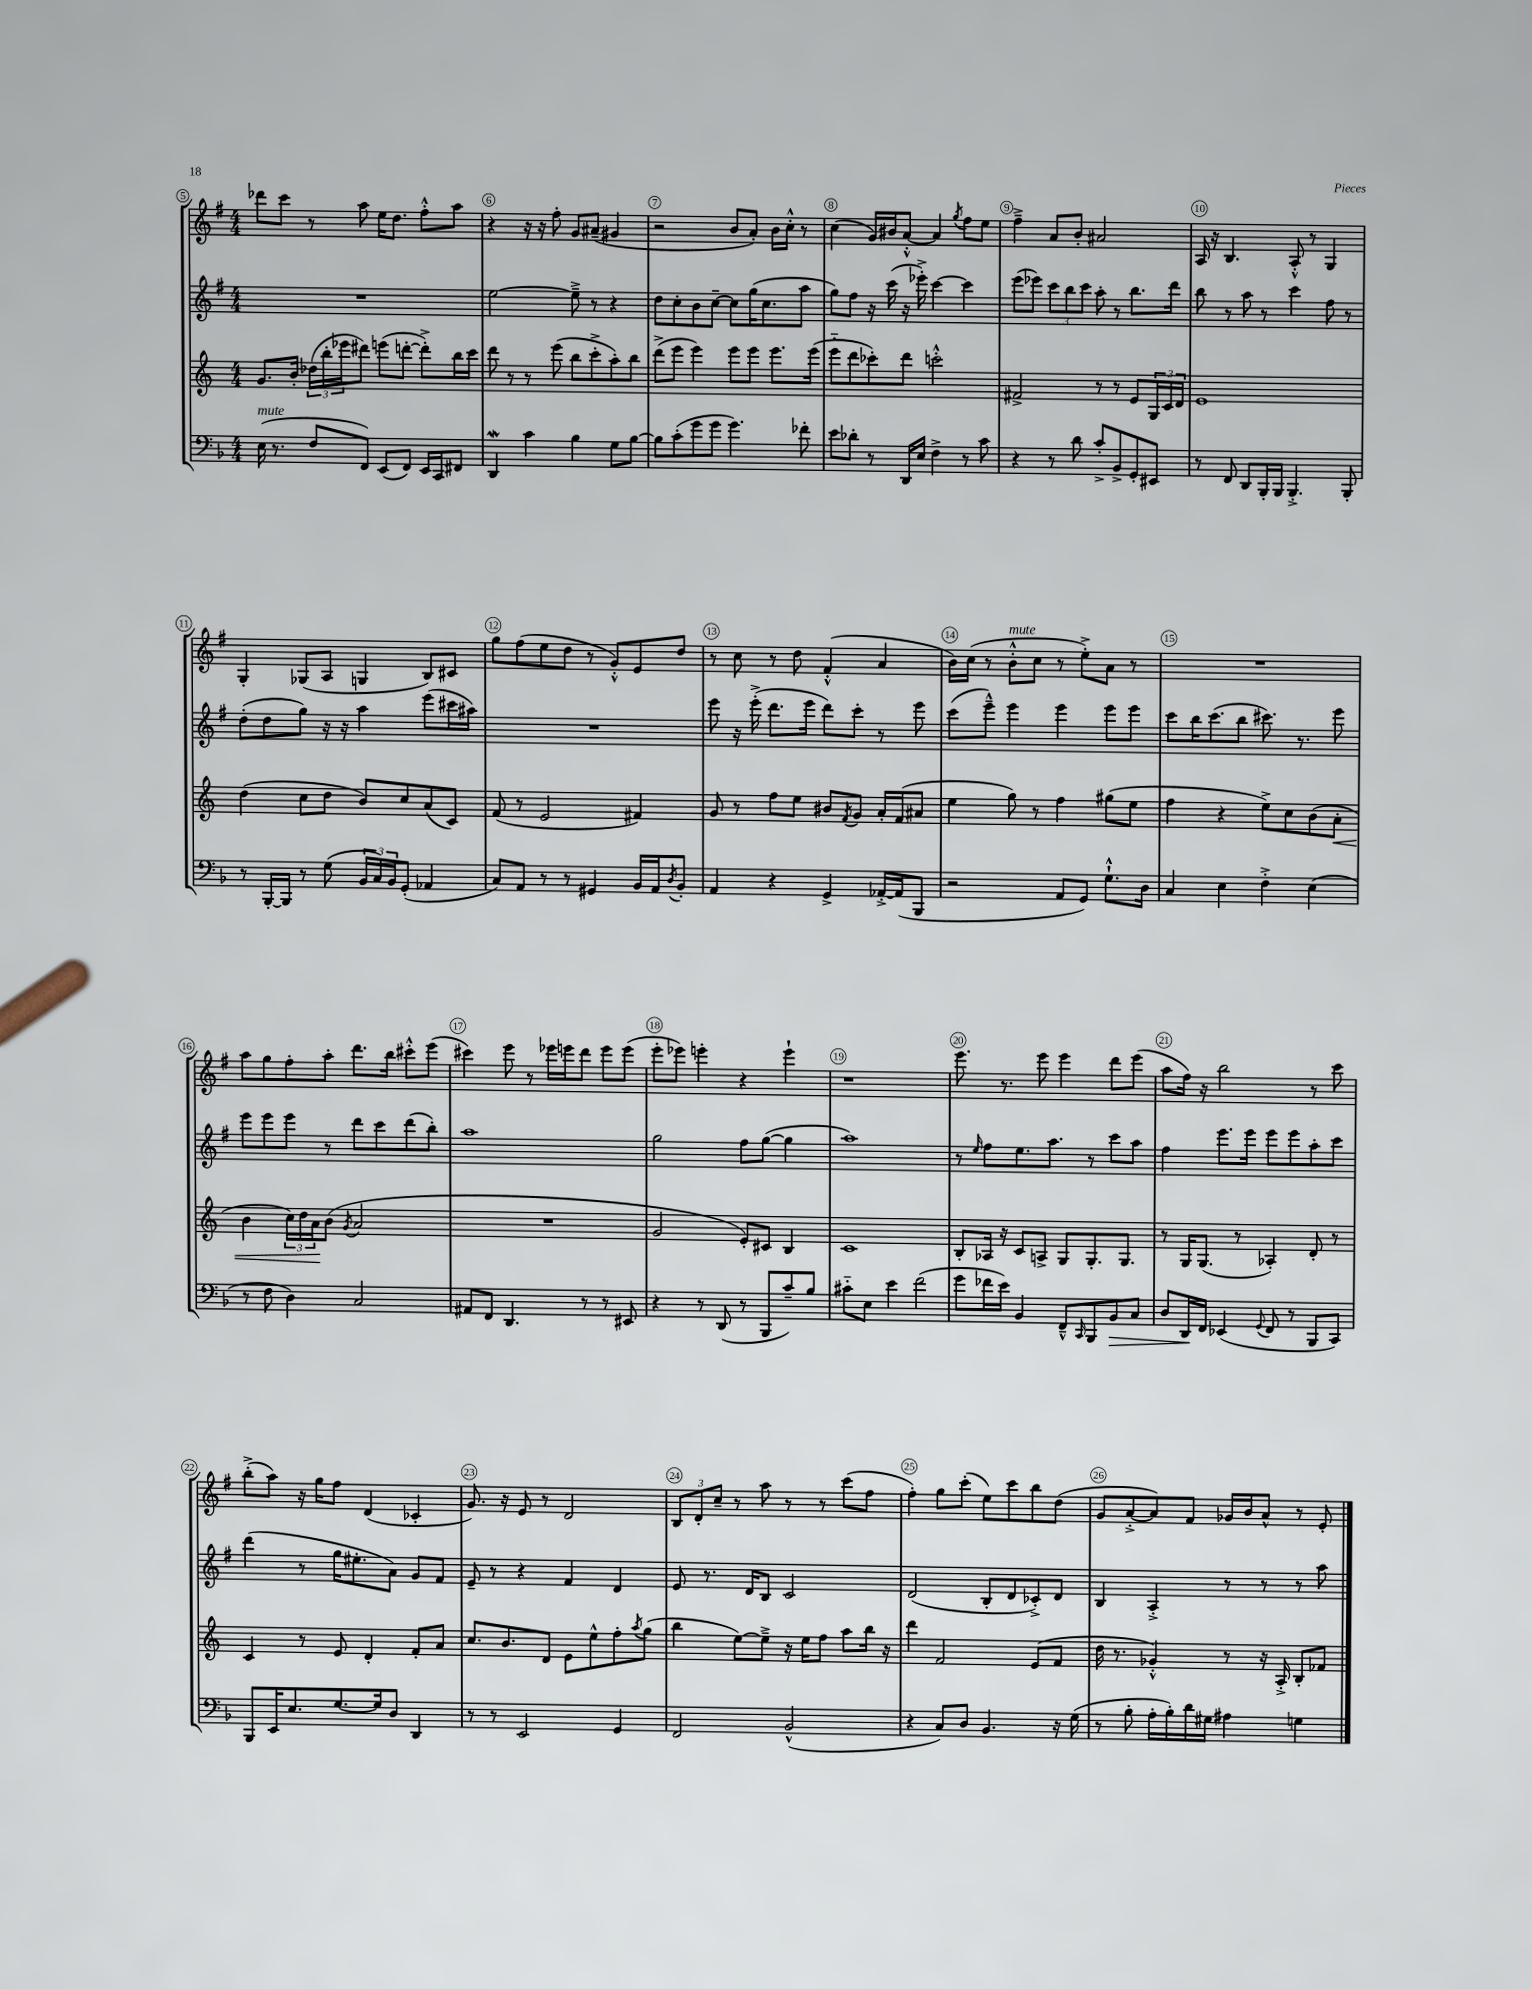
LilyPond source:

<<
\new StaffGroup <<
\new Staff = "s0" {
    \clef treble \key g \major \numericTimeSignature \time 4/4
    des'''8 c'''8 r8 a''8 e''16 d''8. fis''8-.-^ a''8 |
    r4 r16 r16 fis''8-. g'8 ais'8--( gis'4 |
    r2 b'8 a'8-.) b'16 c''16-.-^ r8 |
    c''4( g'16) bis'16 a'8~-.-^ a'4 \acciaccatura { g''8 } fis''8 e''8 |
    fis''4---> a'8 b'8-. ais'2 |
    a16 r16 b4. a8-.-^ r8 g4 |
    g4-. ges8( a8 g4 b8) cis'8 |
    g''8 fis''8( e''8 d''8 r8 g'8-.-^) e'8 d''8 |
    r8 c''8 r8 d''8 fis'4-.-^( a'4 |
    b'16) c''16( r8 b'8-.-^^\markup { \italic "mute" } c''8 r8 e''8-.->) a'8 r8 |
    R1 |
    a''8 g''8 fis''8-. a''8-. d'''8. b''16 cis'''8-.-^ e'''8( |
    cis'''4) e'''8 r8 ees'''16 e'''16 d'''8 e'''8 e'''8( |
    e'''8-. ees'''8) e'''4-. r4 e'''4-! |
    r1 |
    e'''8. r8. e'''8 e'''4 d'''8 e'''8( |
    a''8 fis''16) r16 b''2 r8 c'''8 |
    b''8-.->( a''8) r16 g''16 fis''8 d'4( ces'4-. |
    g'8.) r16 e'8 r8 d'2 |
    \tuplet 3/2 { b8 d'8-. c''8-- } r8 a''8 r8 r8 c'''8( fis''8 |
    fis''4-.) g''8 c'''8-.( e''8) c'''8 b''8 d''8( |
    g'8 a'8~-.-> a'8) fis'8 ges'16 b'16 a'8-^ r8 e'8-. \bar "|." |
}
\new Staff = "s1" {
    \clef treble \key g \major \numericTimeSignature \time 4/4
    R1 |
    e''2~ e''8---> r8 r4 |
    d''8 c''8-. b'8 c''8~-- c''8 g''16( c''8. a''8 |
    g''8) fis''8 r16 c'''16( r16 ees'''16-.->) c'''4~ c'''4 |
    e'''8( ees'''8) \tuplet 3/2 { c'''8 b''8 c'''8 } a''8-. r8 b''8. d'''16 |
    b''8 r8 a''8 r8 c'''4 fis''8 r8 |
    d''8-.( d''8 g''8) r16 r16 a''4 e'''8( cis'''16 ais''16) |
    R1 |
    e'''8 r16 e'''16-.->( d'''8. e'''16 d'''8) c'''8-. r8 e'''8 |
    c'''8( e'''8---^) e'''4 e'''4 e'''8 e'''8 |
    c'''8 b''16 c'''8.( b''8 cis'''8.) r8. e'''8 |
    e'''8 e'''8 e'''8 r8 d'''8 c'''8 d'''8( b''8-.) |
    a''1 |
    g''2 fis''8 g''8~( g''4 |
    a''1) |
    r8 \grace { e''16 } fis''8 e''8. a''8. r8 c'''8 a''8 |
    fis''4 e'''8. e'''16 e'''8 e'''8 a''8-. c'''8 |
    d'''4( r8 g''16 eis''8.-. a'8) g'8 fis'8 |
    e'8-- r8 r4 fis'4 d'4 |
    e'8 r8. d'16 b8 c'2 |
    d'2( b8-. d'8 ces'8-.->) d'8 |
    b4 a4-.-> r8 r8 r8 a''8 \bar "|." |
}
\new Staff = "s2" {
    \clef treble \key c \major \numericTimeSignature \time 4/4
    g'8. b'16-. \tuplet 3/2 { des''16( b''16-. ees'''16 } dis'''8) e'''8( d'''8~-. d'''8-.->) b''16 c'''16 |
    d'''8 r8 r8 e'''8( b''8 c'''8-.-> a''8-.) b''8 |
    d'''8->( e'''8 e'''4) e'''8 e'''8 e'''8. e'''16( |
    e'''8-_ d'''8 ces'''8-.) d'''8 c'''2-.-^ |
    fis'2-> r8 r8 e'8 \tuplet 3/2 { g16 c'16 d'16 } |
    e'1 |
    d''4( c''8 d''8 b'8) c''8 a'8( c'8) |
    f'8( r8 e'2 fis'4) |
    g'8 r8 f''8 e''8 bis'8 \acciaccatura { f'8 } g'8 a'16-. f'16( ais'8 |
    e''4 g''8) r8 f''4 gis''8( e''8 |
    f''4 r4 e''8->) c''8 b'8( a'8-.\< |
    b'4 \tuplet 3/2 { c''16) d''16 a'16\! } b'8( \acciaccatura { g'8 } a'2 |
    R1 |
    g'2 e'8-.) cis'8 b4 |
    c'1 |
    b8-. aes16 r16 c'8 a8-> g8 g8.-. g8. |
    r8 g16 g8.( r8 aes4-.) d'8-. r8 |
    c'4 r8 e'8 d'4-. f'8-. a'8 |
    c''8. b'8. d'8 e'8 e''8-^ f''8-. \acciaccatura { a''8 } g''8( |
    b''4 e''8~) e''8---> r16 e''16 f''8 a''8 b''16 r16 |
    d'''4 f'2 e'8( f'8 |
    d''16 r8. ges'4-.-^) r8 r16 a16-.-> b8-. fes'8 \bar "|." |
}
\new Staff = "s3" {
    \clef bass \key f \major \numericTimeSignature \time 4/4
    e16^\markup { \italic "mute" }( r8. f8 f,8) e,8( f,8) e,16 c,16 fis,8 |
    d,4\mordent c'4 bes4 g8 bes8~ |
    bes8 c'8-.( g'8 g'8 g'4.) fes'8-. |
    e'8 des'8-. r8 d,16 e16 f4-> r8 c'8 |
    r4 r8 d'8 c'8-.-> bes,8-> g,8-. eis,8 |
    r8 f,8 d,8 bes,,16-. bes,,16 bes,,4.-.-> bes,,8-. |
    r8 bes,,16~-. bes,,16 r8 g8( \tuplet 3/2 { bes,16 c16) bes,16 } g,8-.( aes,4 |
    c8) a,8 r8 r8 gis,4 bes,16 a,16 \acciaccatura { d8 } bes,8-. |
    a,4 r4 g,4-> aes,16~-.-> aes,16( bes,,8 |
    r2 a,8 g,8) g8.-!-^ d16 |
    c4 e4 f4-.-> e4( |
    r8 f8 d4) c2 |
    ais,8 f,8 d,4. r8 r8 eis,8 |
    r4 r8 d,8( r8 bes,,8 c'8--) bes8 |
    cis'8-_ e8 e'4 f'2( |
    g'8 fes'16 e'16) bes,4 f,8---^ \grace { c,16 } bes,,8 bes,8\> c8 |
    d8 d,16\! f,16 ees,4( \appoggiatura { g,8 } f,8 r8 bes,,8 c,8) |
    bes,,8 e,16 e8. g8.~ g16 d8 d,4 |
    r8 r8 e,2 g,4 |
    f,2 bes,2-^( |
    r4 c8) d8 bes,4. r16 g16( |
    r8 bes8-. a16-. bes16-.) d'16 gis16 ais4 g4 \bar "|." |
}
>>
>>
\layout { \context { \Score currentBarNumber = #5 \override BarNumber.break-visibility = ##(#f #t #t) barNumberVisibility = #all-bar-numbers-visible \override BarNumber.stencil = #(make-stencil-circler 0.1 0.3 ly:text-interface::print) } }
